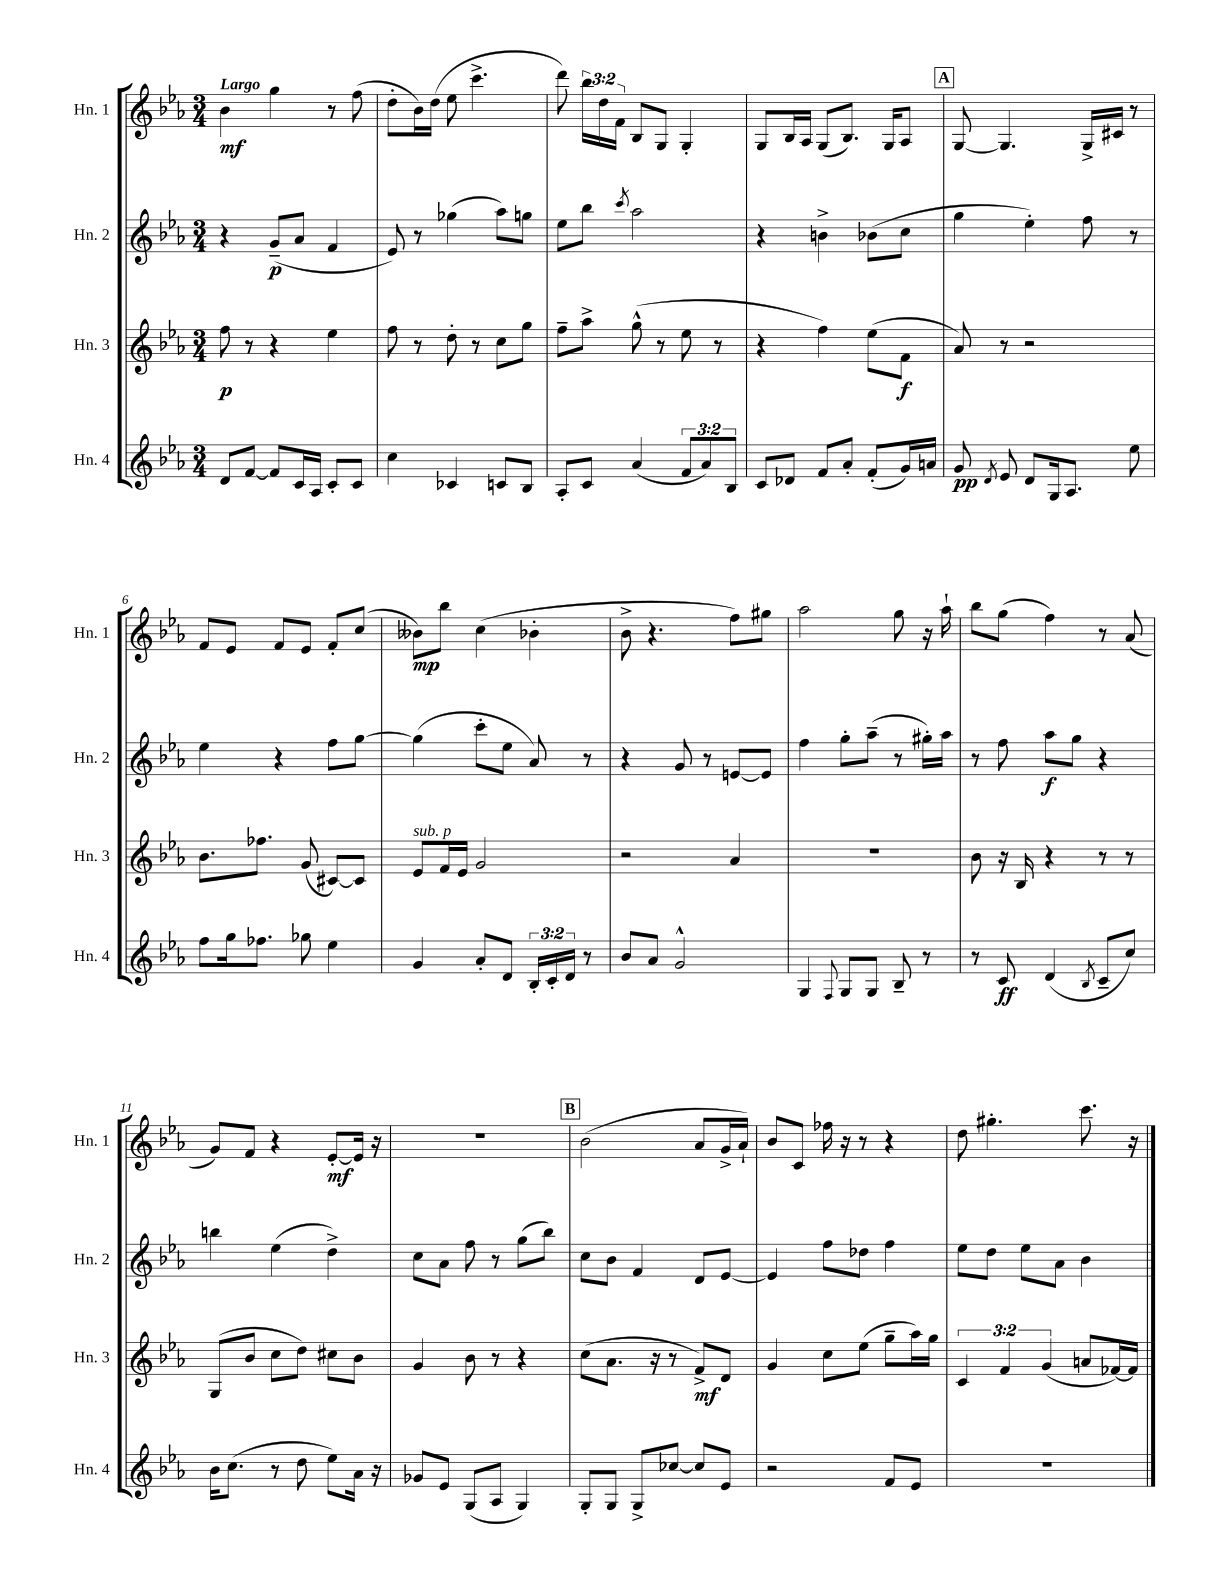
<<
\new StaffGroup <<
\new Staff = "s0" \with { instrumentName = "Hn. 1" shortInstrumentName = "Hn. 1" } {
    \clef treble \key ees \major \numericTimeSignature \time 3/4 \override Staff.TupletNumber.text = #tuplet-number::calc-fraction-text \tempo "Largo"
    \autoBeamOff bes'4\mf g''4 r8 f''8( |
    d''8[-. bes'16) d''16]( ees''8 c'''4.-> |
    d'''8) \tuplet 3/2 { bes''16[ d''16 f'16] } bes8[ g8] g4-. |
    g8[ bes16 aes16] g8[( bes8.]) g16[ aes8] |
    \mark \markup { \box "A" } g8~ g4. g16[-> cis'16] r8 |
    f'8[ ees'8] f'8[ ees'8] f'8[-. c''8]( |
    beses'8[\mp) bes''8] c''4( bes'4-. |
    bes'8-> r4. f''8[) gis''8] |
    aes''2 g''8 r16 aes''16-! |
    bes''8[ g''8]( f''4) r8 aes'8( |
    g'8[) f'8] r4 ees'8[~-.\mf ees'16] r16 |
    R2. |
    \mark \markup { \box "B" } bes'2( aes'8[ g'16-> aes'16]-!) |
    bes'8[ c'8] fes''16 r16 r8 r4 |
    d''8 gis''4.-. c'''8. r16 \bar "|." |
}
\new Staff = "s1" \with { instrumentName = "Hn. 2" shortInstrumentName = "Hn. 2" } {
    \clef treble \key ees \major \numericTimeSignature \time 3/4
    \autoBeamOff r4 g'8[--\p( aes'8] f'4 |
    ees'8) r8 ges''4( aes''8[) g''8] |
    ees''8[ bes''8] \acciaccatura { c'''8 } aes''2 |
    r4 b'4-> bes'8[( c''8] |
    \mark \markup { \box "A" } g''4 ees''4-.) f''8 r8 |
    ees''4 r4 f''8[ g''8]~ |
    g''4( c'''8[-. ees''8] aes'8) r8 |
    r4 g'8 r8 e'8[~ e'8] |
    f''4 g''8[-. aes''8]--( r8 gis''16[-.) aes''16] |
    r8 f''8 aes''8[\f g''8] r4 |
    b''4 ees''4( d''4->) |
    c''8[ aes'8] f''8 r8 g''8[( bes''8]) |
    \mark \markup { \box "B" } c''8[ bes'8] f'4 d'8[ ees'8]~ |
    ees'4 f''8[ des''8] f''4 |
    ees''8[ d''8] ees''8[ aes'8] bes'4 \bar "|." |
}
\new Staff = "s2" \with { instrumentName = "Hn. 3" shortInstrumentName = "Hn. 3" } {
    \clef treble \key ees \major \numericTimeSignature \time 3/4 \override Staff.TupletNumber.text = #tuplet-number::calc-fraction-text
    \autoBeamOff f''8\p r8 r4 ees''4 |
    f''8 r8 d''8-. r8 c''8[ g''8] |
    f''8[-- aes''8]-> g''8-^( r8 ees''8 r8 |
    r4 f''4) ees''8[( f'8]\f |
    \mark \markup { \box "A" } aes'8) r8 r2 |
    bes'8.[ fes''8.] g'8( cis'8[~) cis'8] |
    ees'8[^\markup { \italic "sub. p" } f'16 ees'16] g'2 |
    r2 aes'4 |
    R2. |
    bes'8 r16 bes16 r4 r8 r8 |
    g8[( bes'8] c''8[ d''8]) cis''8[ bes'8] |
    g'4 bes'8 r8 r4 |
    \mark \markup { \box "B" } c''8[( aes'8.] r16 r8 f'8[->\mf) d'8] |
    g'4 c''8[ ees''8]( g''8[-- aes''16) g''16] |
    \tuplet 3/2 { c'4 f'4 g'4( } a'8[ fes'16~) fes'16] \bar "|." |
}
\new Staff = "s3" \with { instrumentName = "Hn. 4" shortInstrumentName = "Hn. 4" } {
    \clef treble \key ees \major \numericTimeSignature \time 3/4 \override Staff.TupletNumber.text = #tuplet-number::calc-fraction-text
    \autoBeamOff d'8[ f'8]~ f'8[ c'16 aes16] c'8[-. c'8] |
    c''4 ces'4 c'8[ bes8] |
    aes8[-. c'8] aes'4( \tuplet 3/2 { f'8[ aes'8) bes8] } |
    c'8[ des'8] f'8[ aes'8]-. f'8[-.( g'16) a'16] |
    \mark \markup { \box "A" } g'8\pp \acciaccatura { d'8 } ees'8 d'8[ g16 aes8.] ees''8 |
    f''8[ g''16 fes''8.] ges''8 ees''4 |
    g'4 aes'8[-. d'8] \tuplet 3/2 { bes16[-. c'16-. d'16] } r8 |
    bes'8[ aes'8] g'2-^ |
    g4 \appoggiatura { f8 } g8[ g8] bes8-- r8 |
    r8 c'8\ff d'4( \acciaccatura { bes8 } c'8[-- c''8]) |
    bes'16[ c''8.]( r8 d''8 ees''8[) aes'16] r16 |
    ges'8[ ees'8] g8[( aes8] g4) |
    \mark \markup { \box "B" } g8[-. g8] g8[-> ces''8]~ ces''8[ ees'8] |
    r2 f'8[ ees'8] |
    R2. \bar "|." |
}
>>
>>
